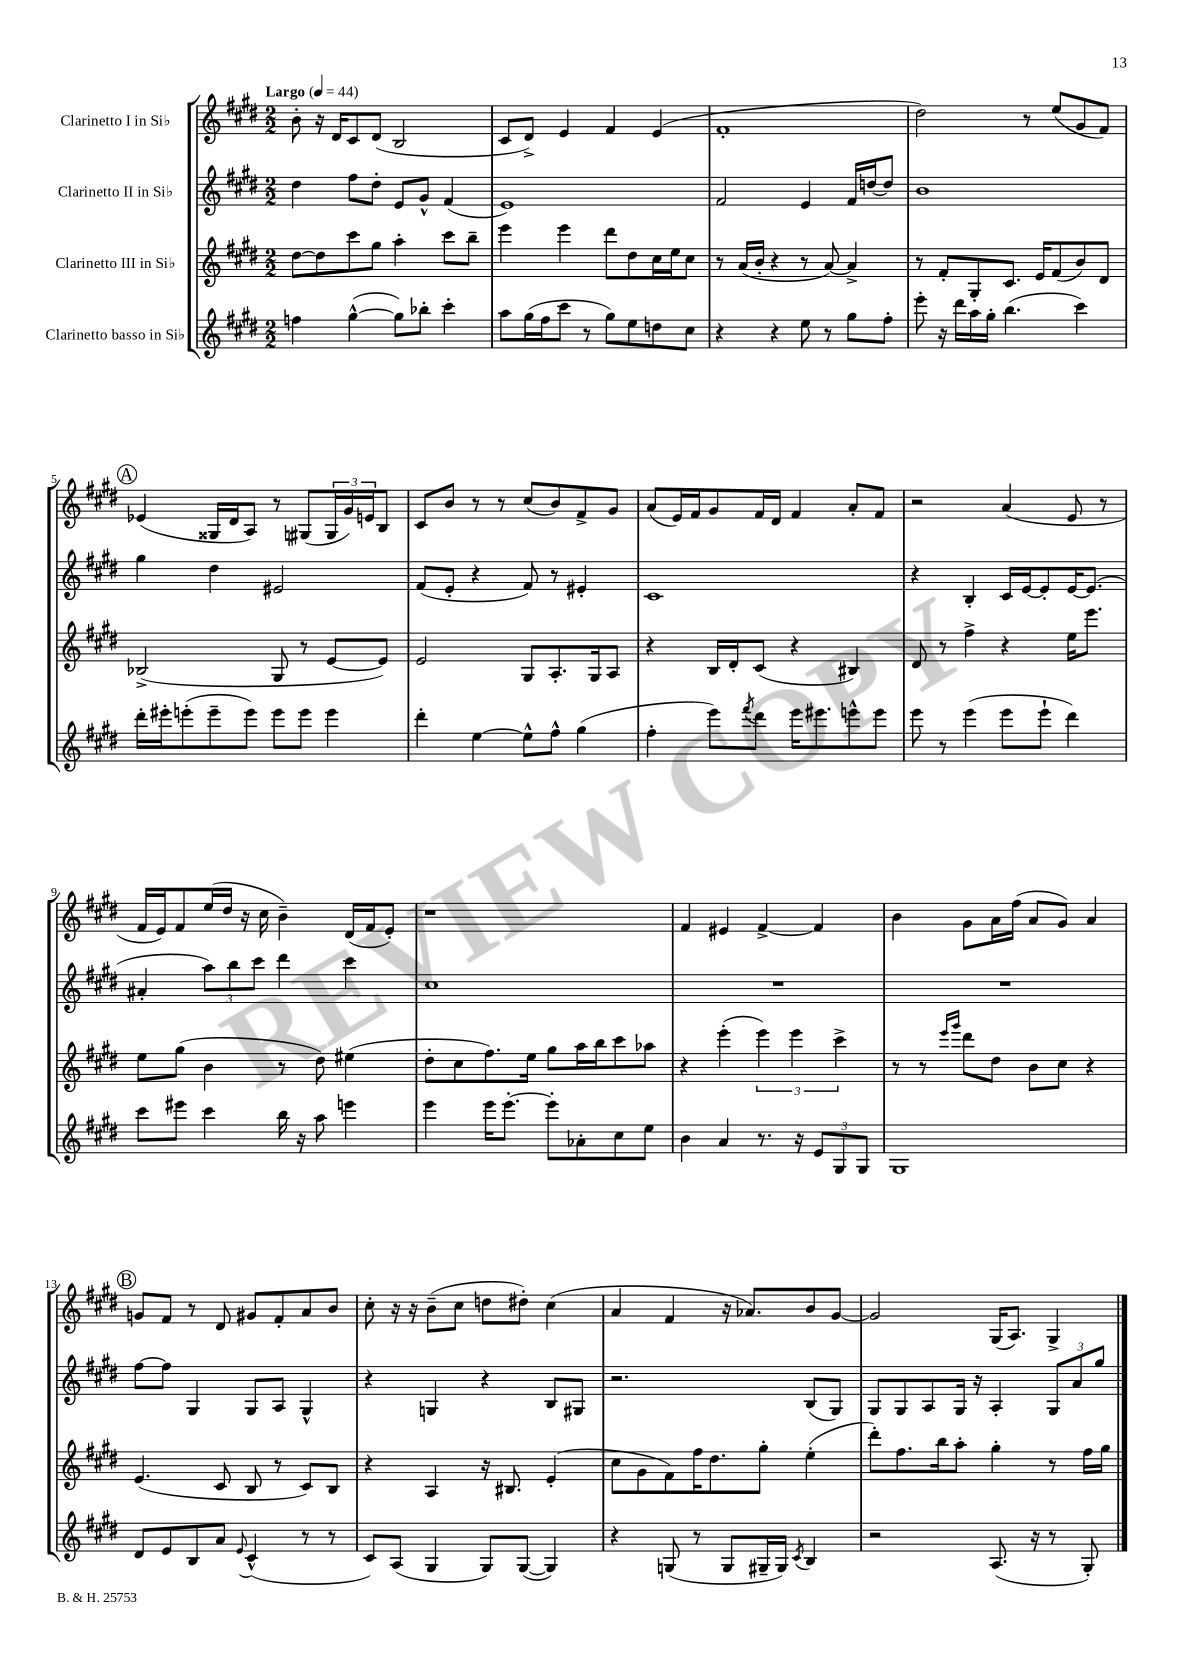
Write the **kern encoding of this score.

**kern	**kern	**kern	**kern
*staff4	*staff3	*staff2	*staff1
*clefG2	*clefG2	*clefG2	*clefG2
*k[f#c#g#d#]	*k[f#c#g#d#]	*k[f#c#g#d#]	*k[f#c#g#d#]
*M2/2	*M2/2	*M2/2	*M2/2
*MM44	*MM44	*MM44	*MM44
4ff	[8dd#	4dd#	8b'
.	8dd#]	.	16r
.	.	.	16d#
([4gg#^^	8ccc#	8ff#	8c#
.	8gg#	8dd#'	(8d#
8gg#])	4aa'	8e	2B
8bb-'	.	8g#^^	.
4ccc#'	8ccc#	(4f#	.
.	8bb~	.	.
=	=	=	=
8aa	4eee	1e)	8c#
(16gg#	.	.	8d#^)
16ff#	.	.	.
8ccc#	4eee	.	4e
8r	.	.	.
8gg#)	8ddd#	.	4f#
8ee	8dd#	.	.
8dd	16cc#	.	(4e
.	16ee	.	.
8cc#	8cc#	.	.
=	=	=	=
4r	8r	2f#	1f#'
.	(16a	.	.
.	16b'	.	.
4r	4r	.	.
8ee	8r	4e	.
8r	[8a)	.	.
8gg#	4a^]	16f#	.
.	.	[16dd	.
8ff#'	.	8dd]	.
=	=	=	=
8eee'	8r	1b	2dd#)
16r	8f#'	.	.
16ddd#	.	.	.
16aa	8G#'	.	.
16gg#'	.	.	.
(4.bb	8.c#	.	.
.	.	.	8r
.	16e	.	.
.	(8f#	.	(8ee
4ccc#)	8b)	.	8g#
.	8d#	.	8f#)
=	=	=	=
16ddd#'	(2B-^	4gg#	(4e-
16eee#'	.	.	.
(8eee'	.	.	.
8eee~	.	4dd#	16G##
.	.	.	16d#
8eee)	.	.	8A)
8eee	8G#	2e#	8r
8eee	8r	.	(8G#
4eee	[8e	.	24G#
.	.	.	24g#)
.	.	.	24e
.	8e])	.	8B
=	=	=	=
4ddd#'	2e	(8f#	8c#
.	.	8e'	8b
[4ee	.	4r	8r
.	.	.	8r
8ee^^]	8G#	8f#)	(8cc#
8ff#^^	8.A'	8r	8b)
(4gg#	.	4e#'	8f#^
.	16G#	.	.
.	8A	.	8g#
=	=	=	=
4ff#'	4r	1c#	(8a
.	.	.	16e)
.	.	.	16f#
8eee)	16B	.	8g#
.	16d#'	.	.
8qfff#	.	.	.
8ddd#	(8c#	.	16f#
.	.	.	16d#
16eee	4r	.	4f#
8.eee#	.	.	.
8eee^^	4B#)	.	8a'
8eee	.	.	8f#
=	=	=	=
8eee	8d#	4r	2r
8r	8r	.	.
(4eee	4ff#^	4B'	.
8eee	4r	16c#	(4a
.	.	[16e	.
8eee`	.	8e']	.
4ddd#)	16ee	[16e	8e
.	8.eee	(8.e]	.
.	.	.	8r
=	=	=	=
8ccc#	8ee	4a#'	16f#
.	.	.	16e)
8eee#	(8gg#	.	8f#
4ccc#	4b	12aa)	(16ee
.	.	.	16dd#
.	.	12bb	.
.	.	.	16r
.	.	12ccc#	.
.	.	.	16cc#
16bb	8r	4ddd#	4b~)
16r	.	.	.
8aa	8dd#)	.	.
4eee	(4ee#	4ccc#	(16d#
.	.	.	16f#
.	.	.	8e')
=	=	=	=
4eee	8dd#'	1cc#	1r
.	8cc#	.	.
16eee	8.ff#)	.	.
[8.eee'	.	.	.
.	16ee	.	.
8eee']	8gg#	.	.
8a-'	16aa	.	.
.	16bb	.	.
8cc#	8ccc#	.	.
8ee	8aa-	.	.
=	=	=	=
4b	4r	1r	4f#
4a	(4eee'	.	4e#
8.r	6eee)	.	[4f#^
.	6eee	.	.
16r	.	.	.
12e	.	.	4f#]
12G#	6ccc#^	.	.
12G#	.	.	.
=	=	=	=
1G#	8r	1r	4b
.	8r	.	.
.	16qqeee	.	.
.	16qqggg#	.	.
.	8ddd#	.	8g#
.	8dd#	.	16a
.	.	.	(16ff#
.	8b	.	8a
.	8cc#	.	8g#)
.	4r	.	4a
=	=	=	=
8d#	(4.e	[8ff#	8g
8e	.	8ff#]	8f#
8B	.	4G#	8r
8a	8c#	.	8d#
8qqe	.	.	.
(4c#^^	8B	8G#	8g#
.	8r	8A	8f#'
8r	8c#)	4G#^^	8a
8r	8B	.	8b
=	=	=	=
8c#)	4r	4r	8cc#'
(8A	.	.	16r
.	.	.	16r
4G#	4A	4G	(8b~
.	.	.	8cc#
8G#)	16r	4r	8dd
.	8.B#	.	.
([8G#	.	.	8dd#')
4G#])	(4e'	8B	(4cc#
.	.	8G#	.
=	=	=	=
4r	8cc#	2.r	4a
.	8g#	.	.
(8G	8f#)	.	4f#
8r	16ff#	.	.
.	8.dd#	.	.
8G	.	.	16r
.	.	.	8.a-)
16G#~	8gg#'	.	.
16G#)	.	.	.
8qc#	.	.	.
4B	(4ee'	(8B	8b
.	.	8G#)	[8g#
=	=	=	=
2r	8ddd#')	8G#	2g#]
.	8.ff#	8G#	.
.	.	8A	.
.	16bb	.	.
.	8aa'	16G#	.
.	.	16r	.
(8.A	4gg#'	4A'	(16G#
.	.	.	8.A)
16r	.	.	.
8r	8r	12G#	4G#^
.	.	12a	.
8G#')	16ff#	.	.
.	.	12gg#	.
.	16gg#	.	.
==	==	==	==
*-	*-	*-	*-
